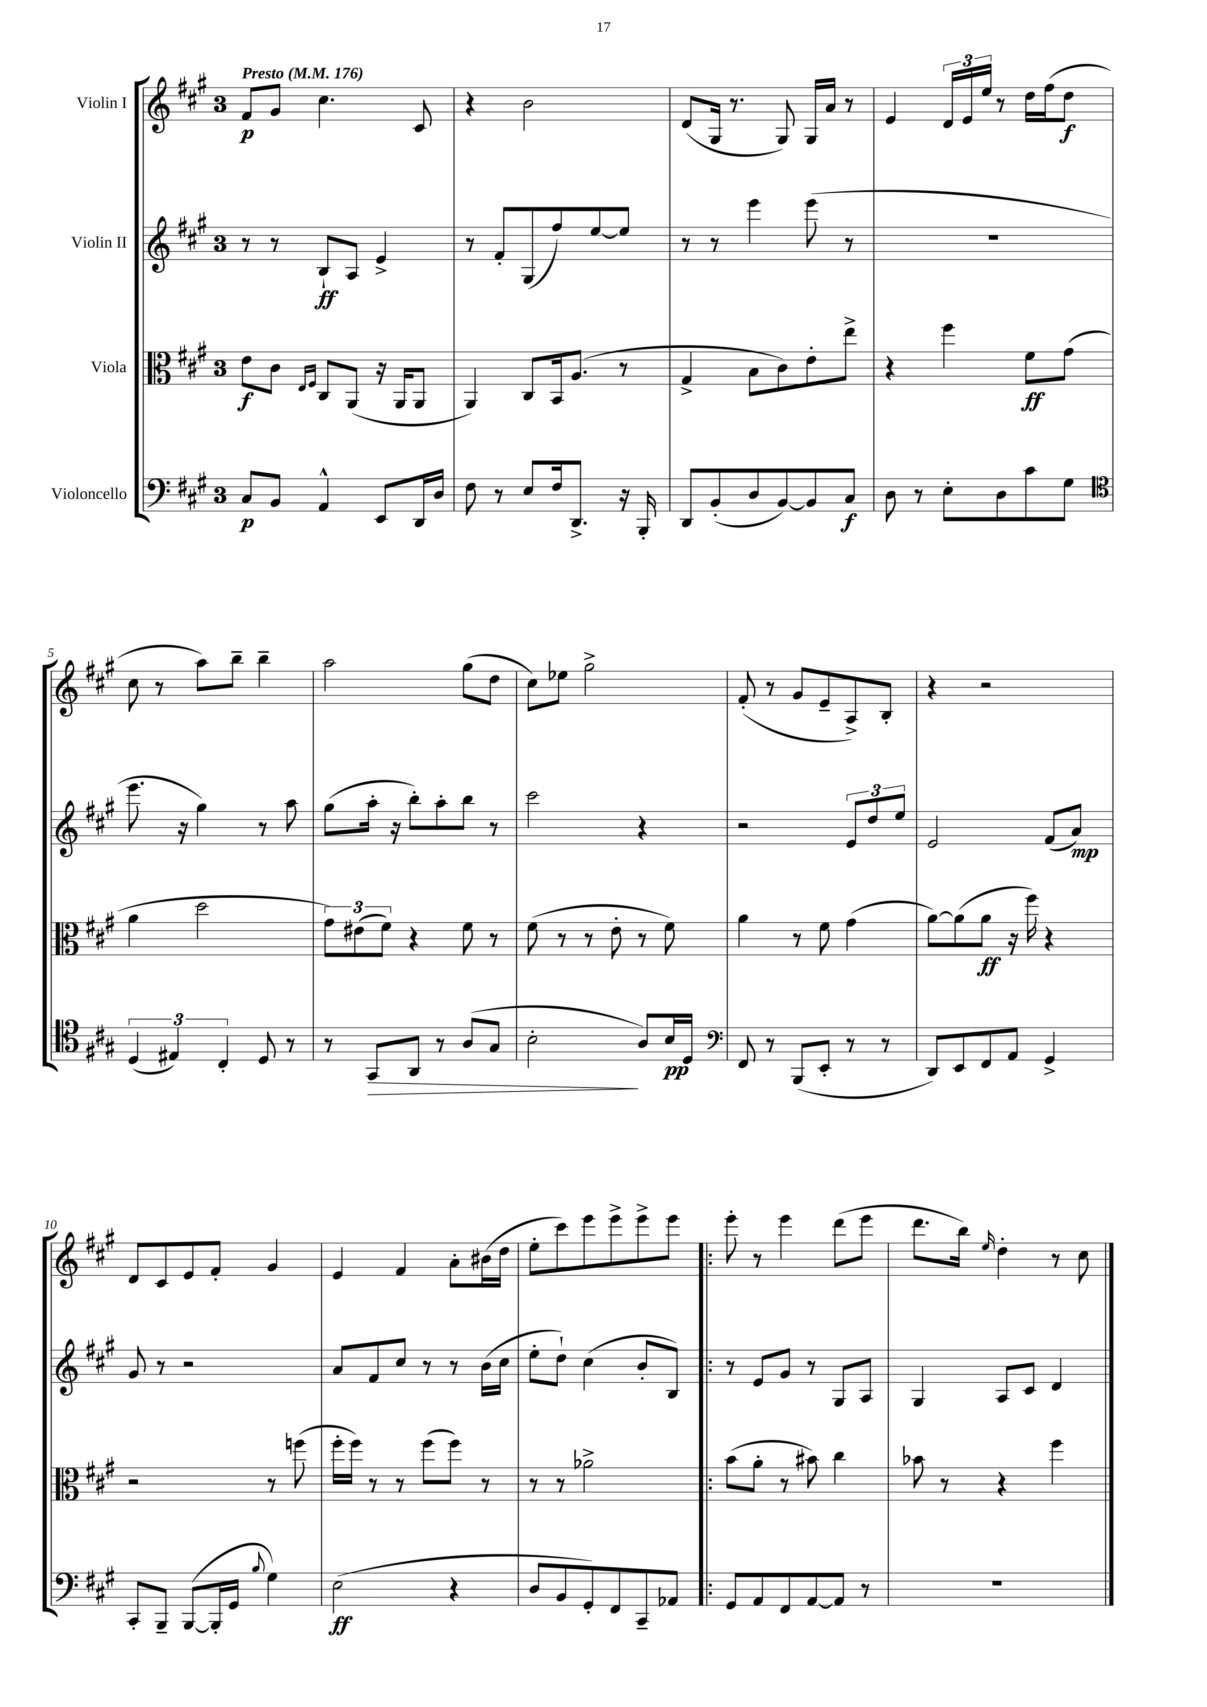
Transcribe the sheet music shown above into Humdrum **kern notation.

**kern	**dynam	**kern	**dynam	**kern	**dynam	**kern	**dynam
*part4	*part4	*part3	*part3	*part2	*part2	*part1	*part1
*staff4	*staff4	*staff3	*staff3	*staff2	*staff2	*staff1	*staff1
*I"Violoncello	*	*I"Viola	*	*I"Violin II	*	*I"Violin I	*
*clefF4	*	*clefC3	*	*clefG2	*	*clefG2	*
*k[f#c#g#]	*	*k[f#c#g#]	*	*k[f#c#g#]	*	*k[f#c#g#]	*
*M3/4	*	*M3/4	*	*M3/4	*	*M3/4	*
*MM176	*	*MM176	*	*MM176	*	*MM176	*
=1	=1	=1	=1	=1	=1	=1	=1
!	!	!	!	!	!	!LO:TX:a:B:t=Presto	!
8C#/L	p	8e\L	f	8r	.	8f#/L	p
8BB/J	.	8c#\J	.	8r	.	8g#/J	.
.	.	16qqE/LL	.	.	.	.	.
.	.	16qqF#/JJ	.	.	.	.	.
4AA^^/	.	8C#/L	.	8B`/L	ff	4.cc#\	.
.	.	(8AA/J	.	8A/J	.	.	.
8EE/L	.	16r	.	4e^/	.	.	.
.	.	16AA/KL	.	.	.	.	.
16DD/L	.	8AA/J	.	.	.	8c#/	.
16D/JJ	.	.	.	.	.	.	.
=2	=2	=2	=2	=2	=2	=2	=2
8F#\	.	4AA/)	.	8r	.	4r	.
8r	.	.	.	8f#'/L	.	.	.
8E/L	.	8C#/L	.	(8G#/	.	2b\	.
16F#/k	.	16BB/k	.	8ff#/)	.	.	.
8.DD^/J	.	(8.A/J	.	.	.	.	.
.	.	.	.	[8ee/	.	.	.
16r	.	8r	.	8ee/J]	.	.	.
16BBB'/	.	.	.	.	.	.	.
=3	=3	=3	=3	=3	=3	=3	=3
8DD/L	.	4G#^/	.	8r	.	(8d/L	.
(8BB'/	.	.	.	8r	.	16G#/Jk	.
.	.	.	.	.	.	8.r	.
8D/	.	8B\L	.	4eee\	.	.	.
[8BB/)	.	8c#\)	.	.	.	8G#/)	.
8BB/]	.	8e'\	.	(8eee\	.	16G#/LL	.
.	.	.	.	.	.	16a/JJ	.
8C#/J	f	8ee^\J	.	8r	.	8r	.
=4	=4	=4	=4	=4	=4	=4	=4
8D\	.	4r	.	2.r	.	4e/	.
8r	.	.	.	.	.	.	.
8E'\L	.	4ff#\	.	.	.	24d/LL	.
.	.	.	.	.	.	24e/	.
.	.	.	.	.	.	24ee/JJ	.
8D\	.	.	.	.	.	8r	.
8c#\	.	8f#\L	ff	.	.	16dd\LL	.
.	.	.	.	.	.	(16ff#\J	.
8G#\J	.	(8g#\J	.	.	.	8dd\J	f
!!LO:LB:g=z
=5	=5	=5	=5	=5	=5	=5	=5
*clefC4	*	*	*	*	*	*	*
(6D/	.	4a\	.	8.eee\	.	8cc#\	.
.	.	.	.	.	.	8r	.
6E#X/)	.	.	.	.	.	.	.
.	.	.	.	16r	.	.	.
.	.	2dd\	.	4gg#\)	.	8aa\L)	.
6C#'/	.	.	.	.	.	.	.
.	.	.	.	.	.	8bb~\J	.
8D/	.	.	.	8r	.	4bb~\	.
8r	.	.	.	8aa\	.	.	.
=6	=6	=6	=6	=6	=6	=6	=6
8r	.	12g#\L)	.	(8gg#\L	.	2aa\	.
.	.	(12e#X\	.	.	.	.	.
!	!LO:HP:b	!	!	!	!	!	!
8GG#/L	>	.	.	16aa'\Jk	.	.	.
.	.	12f#\J)	.	.	.	.	.
.	.	.	.	16r	.	.	.
8AA/J	.	4r	.	8bb'\L)	.	.	.
8r	.	.	.	8aa'\	.	.	.
(8A/L	.	8f#\	.	8bb\J	.	(8gg#\L	.
8G#/J	.	8r	.	8r	.	8dd\J	.
=7	=7	=7	=7	=7	=7	=7	=7
2B'\	.	(8f#\	.	2ccc#\	.	8cc#\L)	.
.	.	8r	.	.	.	8ee-X\J	.
.	.	8r	.	.	.	2gg#^\	.
.	.	8e'\	.	.	.	.	.
8A/L)	]	8r	.	4r	.	.	.
16B/L	pp	8f#\)	.	.	.	.	.
16D/JJ	.	.	.	.	.	.	.
=8	=8	=8	=8	=8	=8	=8	=8
*clefF4	*	*	*	*	*	*	*
8FF#/	.	4a\	.	2r	.	(8f#'/	.
8r	.	.	.	.	.	8r	.
(8BBB/L	.	8r	.	.	.	8g#/L	.
8EE'/J	.	8f#\	.	.	.	8e~/	.
8r	.	(4g#\	.	12e/L	.	8A^/)	.
.	.	.	.	12dd/	.	.	.
8r	.	.	.	.	.	8B'/J	.
.	.	.	.	12ee/J	.	.	.
=9	=9	=9	=9	=9	=9	=9	=9
8DD/L)	.	[8a\L)	.	2e/	.	4r	.
8EE/	.	(8a\]	.	.	.	.	.
8FF#/	.	8a\J	ff	.	.	2r	.
8AA/J	.	16r	.	.	.	.	.
.	.	16ff#\)	.	.	.	.	.
4GG#^/	.	4r	.	(8f#/L	.	.	.
.	.	.	.	8a/J)	mp	.	.
!!LO:LB:g=z
=10	=10	=10	=10	=10	=10	=10	=10
8CC#'/L	.	2r	.	8g#/	.	8d/L	.
8BBB~/J	.	.	.	8r	.	8c#/	.
([8BBB/L	.	.	.	2r	.	8e/	.
16BBB'/L]	.	.	.	.	.	8f#'/J	.
16GG#/JJ	.	.	.	.	.	.	.
8qqB/	.	.	.	.	.	.	.
4G#\)	.	8r	.	.	.	4g#/	.
.	.	(8ffn\	.	.	.	.	.
=11	=11	=11	=11	=11	=11	=11	=11
(2E\	ff	16ff#'\LL	.	8a/L	.	4e/	.
.	.	16ff#\JJ)	.	.	.	.	.
.	.	8r	.	8f#/	.	.	.
.	.	8r	.	8cc#/J	.	4f#/	.
.	.	(8ff#\L	.	8r	.	.	.
4r	.	8ff#\J)	.	8r	.	8a'\L	.
.	.	8r	.	(16b\LL	.	(16b#X\L	.
.	.	.	.	16cc#\JJ	.	16dd\JJ	.
=12	=12	=12	=12	=12	=12	=12	=12
8D/L	.	8r	.	8ee'\L	.	8ee'\L	.
8BB/	.	8r	.	8dd`\J)	.	8ccc#\)	.
8GG#'/)	.	2a-X^\	.	(4cc#\	.	8eee\	.
8FF#/	.	.	.	.	.	8eee^\	.
8CC#~/	.	.	.	8b'/L	.	8eee^\	.
8AA-X/J	.	.	.	8B/J)	.	8eee\J	.
=13!|:	=13!|:	=13!|:	=13!|:	=13!|:	=13!|:	=13!|:	=13!|:
8GG#/L	.	(8b\L	.	8r	.	8eee'\	.
8AA/	.	8a'\J	.	8e/L	.	8r	.
8FF#/	.	8r	.	8g#/J	.	4eee\	.
[8AA/	.	8b#X\)	.	8r	.	.	.
8AA/J]	.	4cc#\	.	8G#/L	.	(8ddd\L	.
8r	.	.	.	8A/J	.	8eee\J	.
=14	=14	=14	=14	=14	=14	=14	=14
2.r	.	8b-X\	.	4G#/	.	8.ddd\L	.
.	.	8r	.	.	.	.	.
.	.	.	.	.	.	16bb\Jk)	.
.	.	.	.	.	.	16qqee/	.
.	.	4r	.	8A/L	.	4dd'\	.
.	.	.	.	8c#/J	.	.	.
.	.	4ff#\	.	4d/	.	8r	.
.	.	.	.	.	.	8cc#\	.
==	==	==	==	==	==	==	==
*-	*-	*-	*-	*-	*-	*-	*-
